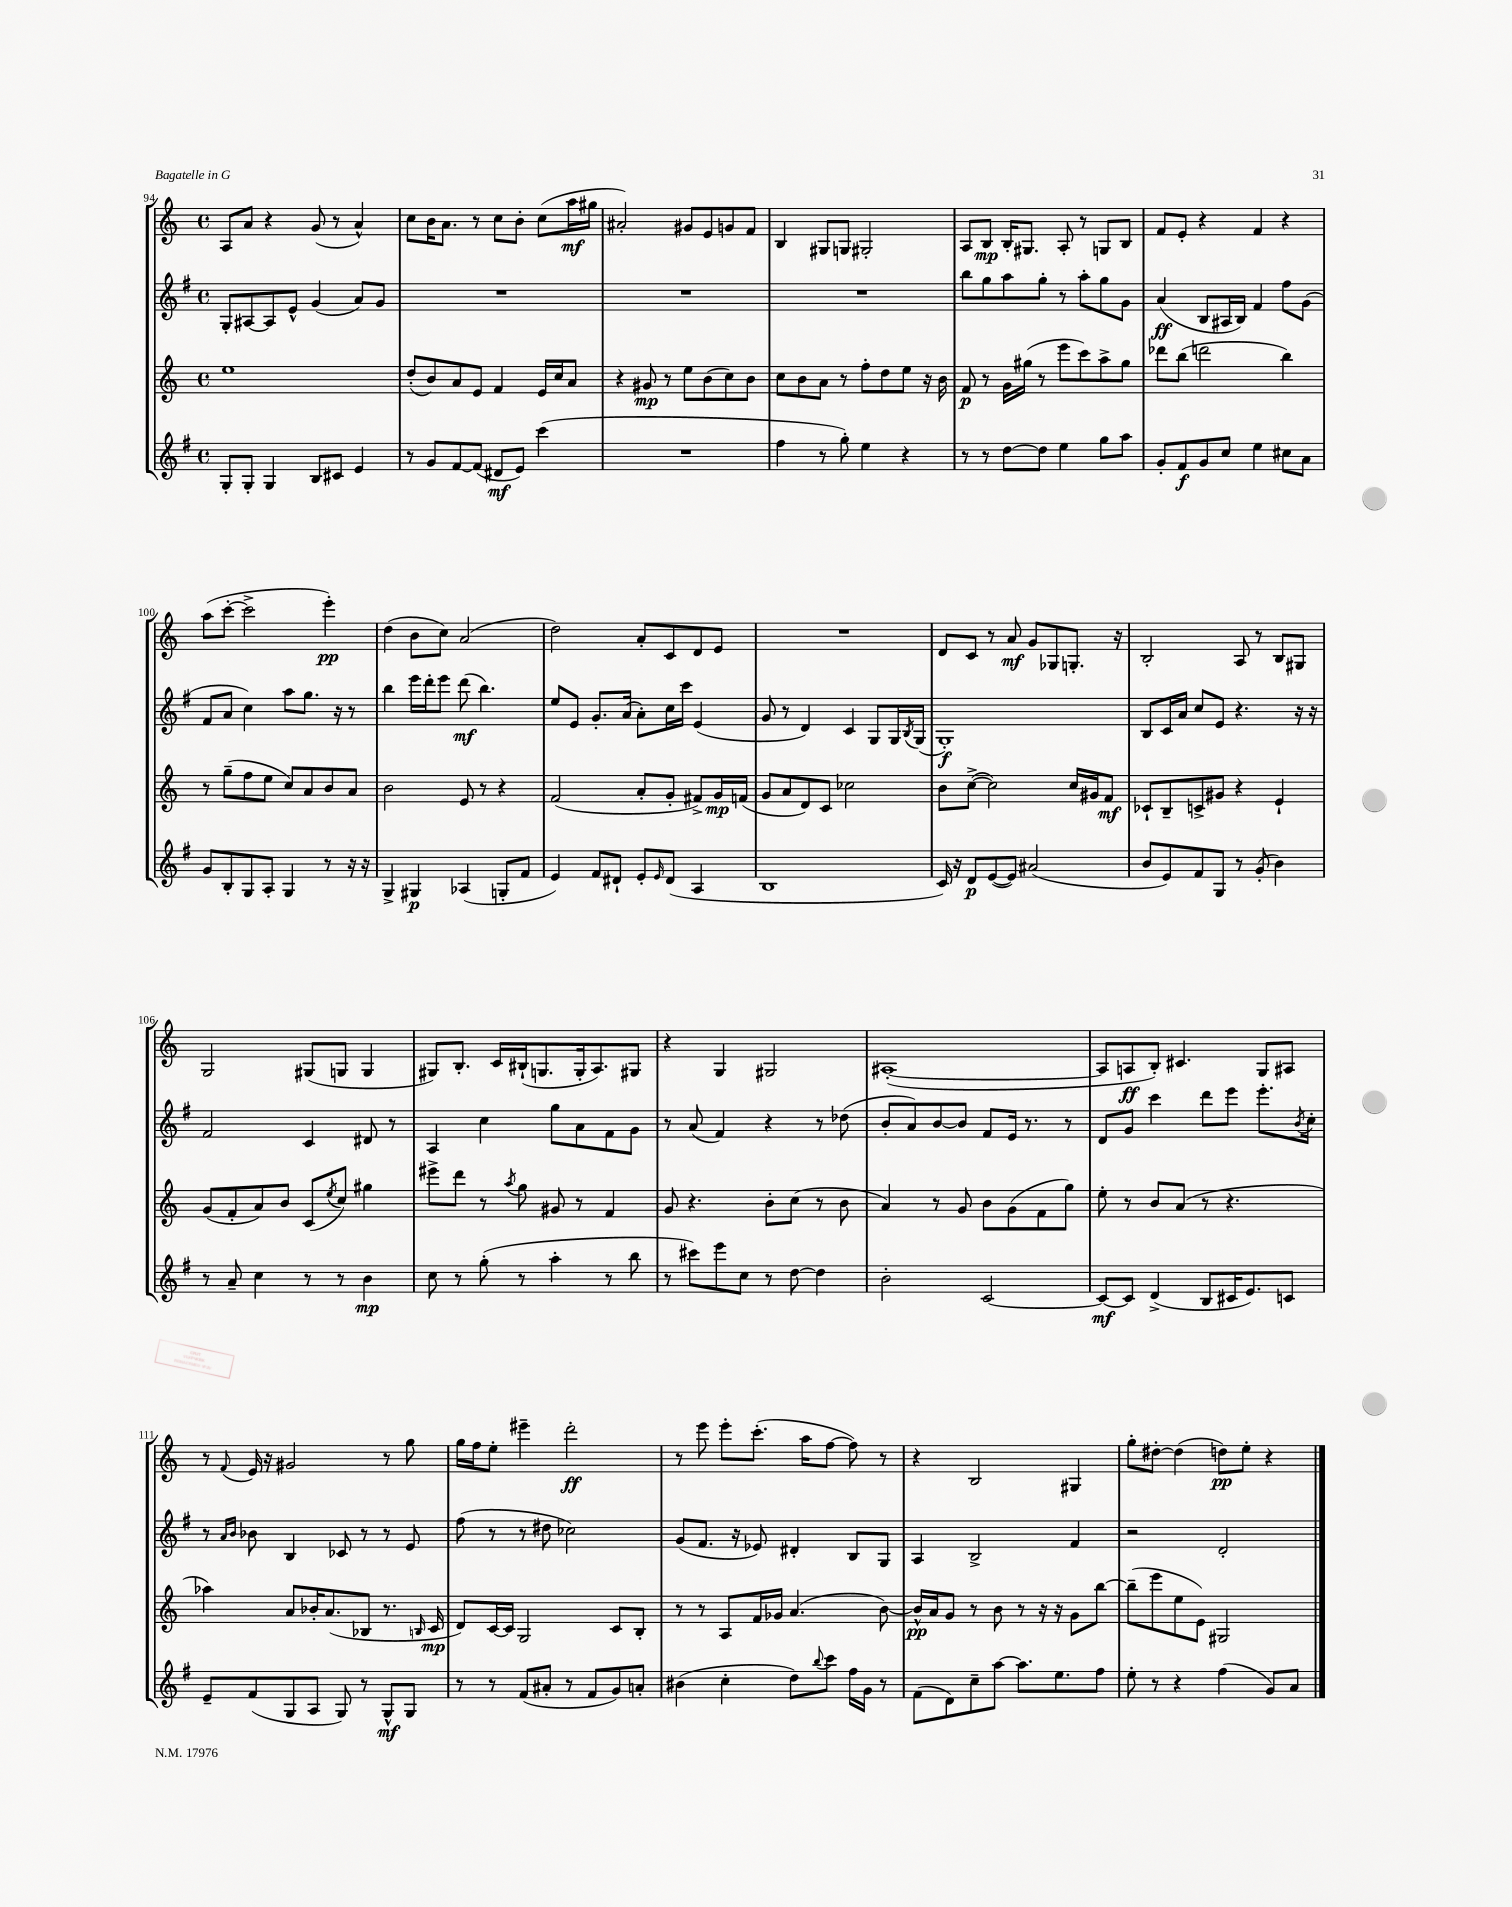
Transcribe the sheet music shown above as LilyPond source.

<<
\new StaffGroup <<
\new Staff = "s0" {
    \clef treble \key c \major \defaultTimeSignature \time 4/4
    a8 a'8 r4 g'8( r8 a'4-^) |
    c''8 b'16 a'8. r8 c''8 b'8-. c''8( a''16\mf gis''16 |
    ais'2-.) gis'8 e'8 g'8 f'8 |
    b4 gis8 g8 gis2-. |
    a8 b8\mp b16-. gis8. a8-. r8 g8 b8 |
    f'8 e'8-. r4 f'4 r4 |
    a''8( c'''8~-. c'''2-> e'''4-.\pp) |
    d''4( b'8 c''8) a'2( |
    d''2) a'8-. c'8 d'8 e'8 |
    R1 |
    d'8 c'8 r8 a'8\mf g'8 ges8 g8.-. r16 |
    b2-. a8 r8 b8 gis8 |
    g2 gis8( g8 g4 |
    gis8) b8.-. c'16 bis16-!( g8. g16-. a8.) gis8 |
    r4 g4 gis2 |
    ais1~-.( |
    ais8 a8\ff b8-.) cis'4. g8 ais8 |
    r8 \appoggiatura { f'8 } e'16 r16 gis'2 r8 g''8 |
    g''16 f''16 e''8-. eis'''4-- d'''2-.\ff |
    r8 e'''8 e'''8-. c'''8.-.( a''16 f''8~ f''8) r8 |
    r4 b2 gis4 |
    g''8-. dis''8~-. dis''4( d''8\pp) e''8-. r4 \bar "|." |
}
\new Staff = "s1" {
    \clef treble \key g \major \defaultTimeSignature \time 4/4
    g8-. ais8~ ais8 e'8-^ g'4( a'8) g'8 |
    R1 |
    R1 |
    R1 |
    b''8 g''8 a''8 g''8-. r8 a''8-. g''8 g'8 |
    a'4\ff( b8 ais16 b16) fis'4 fis''8 g'8( |
    fis'8 a'8 c''4) a''8 g''8. r16 r8 |
    b''4 e'''16 d'''16-. e'''8 d'''8\mf( b''4.) |
    e''8 e'8 g'8.-. a'16( a'8-.) c''16 c'''16 e'4( |
    g'8 r8 d'4) c'4 g8 g16 \acciaccatura { b8 } g16( |
    g1-.\f) |
    b8 c'16 a'16 c''8 e'8 r4. r16 r16 |
    fis'2 c'4 dis'8 r8 |
    a4 c''4 g''8 a'8 fis'8 g'8 |
    r8 a'8( fis'4) r4 r8 des''8( |
    b'8-. a'8) b'8~ b'8 fis'8 e'16 r8. r8 |
    d'8 g'8 c'''4 d'''8 e'''8 e'''8.-. \acciaccatura { b'8 } c''16-. |
    r8 \grace { a'16 b'16 } bes'8 b4 ces'8 r8 r8 e'8 |
    fis''8( r8 r8 dis''8 ces''2) |
    g'8( fis'8. r16 ees'8) dis'4-. b8 g8 |
    a4 b2-> fis'4 |
    r2 d'2-. \bar "|." |
}
\new Staff = "s2" {
    \clef treble \key c \major \defaultTimeSignature \time 4/4
    e''1 |
    d''8-.( b'8) a'8 e'8 f'4 e'16 c''16 a'8 |
    r4 gis'8\mp r8 e''8 b'8( c''8) b'8 |
    c''8 b'8 a'8 r8 f''8-. d''8 e''8 r16 b'16 |
    f'8\p r8 g'16 gis''16( r8 e'''8 c'''8) a''8-> gis''8 |
    des'''8 b''8( d'''2 b''4) |
    r8 g''8--( f''8 e''8 c''8) a'8 b'8 a'8 |
    b'2 e'8 r8 r4 |
    f'2( a'8-. g'8-. fis'8->) g'16\mp f'16( |
    g'8 a'8 d'8) c'8 ces''2 |
    b'8 c''8~->( c''2) c''16 gis'16 f'8\mf |
    ces'8-! b8-- c'8-> gis'8 r4 e'4-! |
    g'8( f'8-. a'8) b'8 c'8( \acciaccatura { e''8 } c''8) gis''4 |
    eis'''8-> d'''8 r8 \acciaccatura { a''8 } g''8 gis'8 r8 f'4 |
    g'8 r4. b'8-. c''8( r8 b'8 |
    a'4) r8 g'8 b'8 g'8( f'8 g''8) |
    e''8-. r8 b'8 a'8( r8 r4. |
    aes''4) a'8 bes'16-. a'8.( bes8 r8. \grace { b16 } c'16\mp |
    d'8) c'16~ c'16 g2 c'8 b8-. |
    r8 r8 a8 f'16 ges'16 a'4.( b'8~) |
    b'16-^\pp a'16 g'8 r8 b'8 r8 r16 r16 g'8 b''8~ |
    b''8--( e'''8 e''8 e'8) gis2 \bar "|." |
}
\new Staff = "s3" {
    \clef treble \key g \major \defaultTimeSignature \time 4/4
    g8-. g8-. g4 b8 cis'8 e'4 |
    r8 g'8 fis'8~ fis'8( dis'8\mf e'8) c'''4( |
    R1 |
    fis''4 r8 g''8-.) e''4 r4 |
    r8 r8 d''8~ d''8 e''4 g''8 a''8 |
    g'8-. fis'8\f g'8 c''8 e''4 cis''8 a'8 |
    g'8 b8-. g8 a8-. g4 r8 r16 r16 |
    g4-> gis4\p aes4( g8-. fis'8 |
    e'4) fis'8 dis'8-! e'8-. \grace { e'16 } dis'8( a4 |
    b1 |
    c'16) r16 d'8\p e'8~( e'8) ais'2( |
    b'8 e'8) fis'8 g8 r8 g'8-.( b'4) |
    r8 a'8-- c''4 r8 r8 b'4\mp |
    c''8 r8 g''8-.( r8 a''4-. r8 b''8 |
    r8 cis'''8) e'''8 c''8 r8 d''8~ d''4 |
    b'2-. c'2~ |
    c'8~\mf c'8 d'4->( b8 cis'16 e'8.) c'8 |
    e'8-- fis'8( g8 a8 g8) r8 g8-^\mf g8 |
    r8 r8 fis'8( ais'8-. r8 fis'8 g'8) a'8-. |
    bis'4( c''4-. d''8) \appoggiatura { b''8 } c'''8 fis''16 g'16 r8 |
    fis'8( d'8) c''8-- a''8~ a''8. e''8. fis''8 |
    e''8-. r8 r4 fis''4( g'8) a'8 \bar "|." |
}
>>
>>
\layout { \context { \Score currentBarNumber = #94 } }
